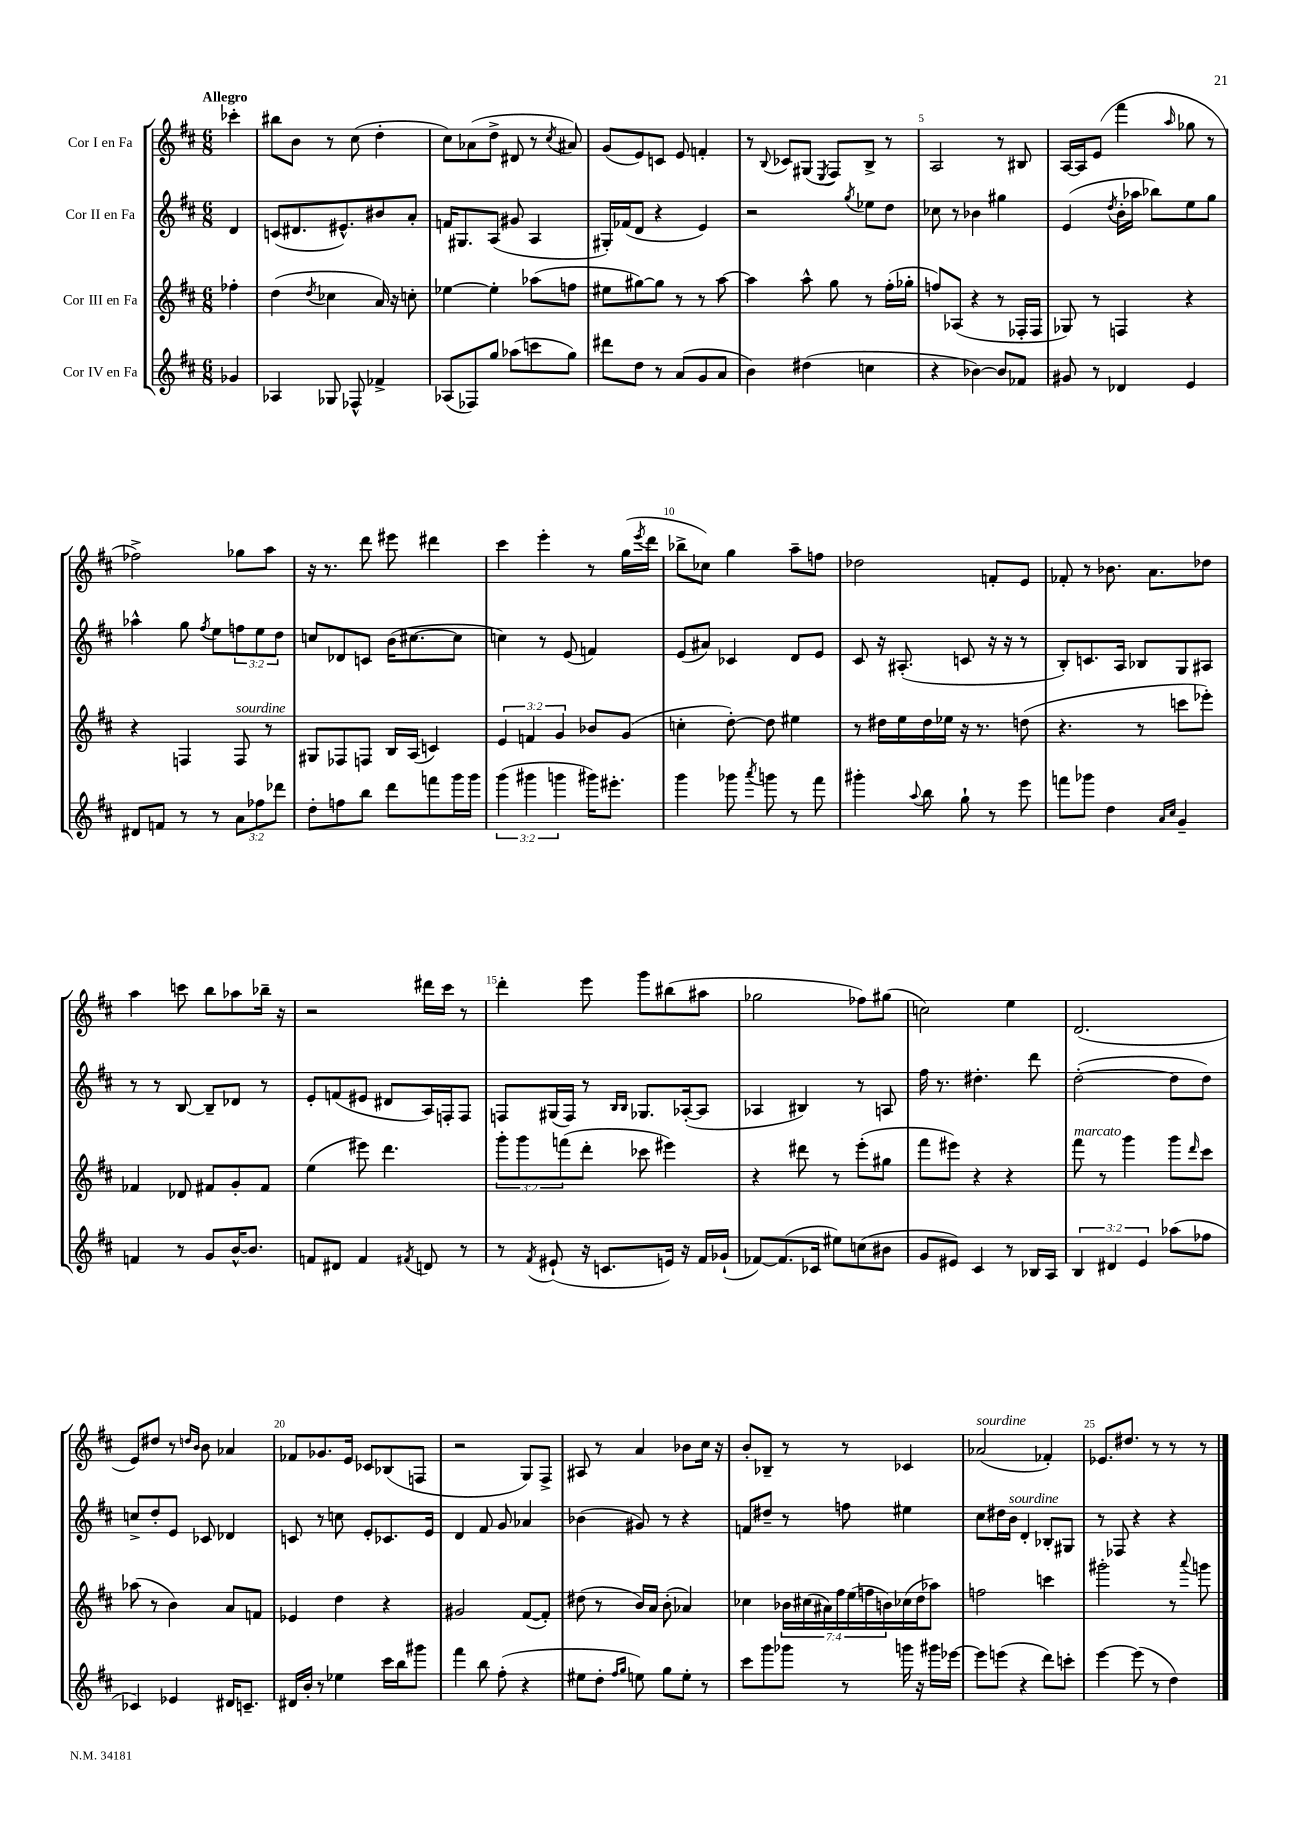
<<
\new StaffGroup <<
\new Staff = "s0" \with { instrumentName = "Cor I en Fa" } {
    \clef treble \key d \major \numericTimeSignature \time 6/8 \partial 4 \tempo "Allegro"
    ces'''4-. |
    bis''8 b'8 r8 cis''8( d''4-. |
    cis''8) aes'8( d''8-> dis'8 r8 \acciaccatura { cis''8 } ais'8) |
    g'8( e'8) c'8 e'8 f'4-. |
    r8 \appoggiatura { b8 } ces'8 gis8( \acciaccatura { e8 } fis8) b8-> r8 |
    a2 r8 bis8 |
    a16~ a16 e'8( fis'''4 \grace { a''16 } ges''8 r8 |
    fes''2->) ges''8 a''8 |
    r16 r8. d'''8 eis'''8 dis'''4 |
    cis'''4 e'''4-. r8 g''16( \acciaccatura { e'''8 } d'''16 |
    bes''8-> ces''8) g''4 a''8-- f''8 |
    des''2 f'8-. e'8 |
    fes'8-. r8 bes'8. a'8. des''8 |
    a''4 c'''8 b''8 aes''8 bes''16-- r16 |
    r2 dis'''16 cis'''16 r8 |
    d'''4-. e'''8 g'''8 bis''8( ais''8 |
    ges''2 fes''8) gis''8( |
    c''2) e''4 |
    d'2.( |
    e'8) dis''8 r8 \grace { d''16 b'16 } b'8 aes'4 |
    fes'8 ges'8. e'16 ces'8 bes8( f8 |
    r2 g8) fis8-> |
    ais8 r8 a'4 bes'8 cis''16 r16 |
    b'8-. bes8-- r8 r8 ces'4 |
    aes'2^\markup { \italic "sourdine" }( fes'4-.) |
    ees'8. dis''8. r8 r8 r8 \bar "|." |
}
\new Staff = "s1" \with { instrumentName = "Cor II en Fa" } {
    \clef treble \key d \major \numericTimeSignature \time 6/8 \override Staff.TupletNumber.text = #tuplet-number::calc-fraction-text \partial 4
    d'4 |
    c'8( dis'8. eis'8.-^) bis'8 a'8-. |
    f'16 gis8. a8( gis'8 a4 |
    gis16-.) fes'16( d'8 r4 e'4) |
    r2 \acciaccatura { g''8 } ees''8 d''8 |
    ces''8 r8 bes'4 gis''4 |
    e'4( \acciaccatura { d''8 } b'16-. aes''16 bes''8) e''8 g''8 |
    aes''4-^ g''8 \acciaccatura { fis''8 } e''8 \tuplet 3/2 { f''8 e''8 d''8 } |
    c''8 des'8 c'8 b'16( cis''8.~ cis''8 |
    c''4) r8 e'8( f'4) |
    e'8( ais'8) ces'4 d'8 e'8 |
    cis'8 r16 ais8.-.( c'8 r16 r16 r8 |
    b8-.) c'8. a16 bes8 g8 ais8 |
    r8 r8 b8~ b8-- des'8 r8 |
    e'8-. f'8( eis'8 dis'8 a16) f16-. f8 |
    f8 gis16( f16) r8 \grace { b16 b16 } ges8. aes16~-.( aes8 |
    aes4 bis4) r8 a8 |
    fis''16 r8. dis''4.-. d'''8 |
    d''2~-.( d''8 d''8) |
    c''8-> d''8-. e'8 ces'8 des'4 |
    c'8 r8 c''8 e'8-. ces'8. e'16 |
    d'4 fis'8 g'8 aes'4 |
    bes'4( gis'8) r8 r4 |
    f'8 dis''8-- r8 f''8 eis''4 |
    cis''8 dis''16 b'16^\markup { \italic "sourdine" } d'4-. bes8-. gis8 |
    r8 fes8 r4 r4 \bar "|." |
}
\new Staff = "s2" \with { instrumentName = "Cor III en Fa" } {
    \clef treble \key d \major \numericTimeSignature \time 6/8 \override Staff.TupletNumber.text = #tuplet-number::calc-fraction-text \partial 4
    fes''4-. |
    d''4( \acciaccatura { d''8 } ces''4 a'16) r16 c''8-. |
    ees''4~ ees''4-. aes''8( f''8 |
    eis''8 gis''8~) gis''8 r8 r8 a''8~ |
    a''4 a''8-^ g''8 r8 fis''16-.( ges''16-. |
    f''8) aes8( r4 r8 fes16-. fes16 |
    ges8) r8 f4 r4 |
    r4 f4 f8^\markup { \italic "sourdine" } r8 |
    gis8 fes8 f8 b16 a16( c'4) |
    \tuplet 3/2 { e'4 f'4 g'4 } bes'8 g'8( |
    c''4-. d''8~-.) d''8 eis''4 |
    r8 dis''16 e''16 dis''16 ees''16 r16 r8. d''8( |
    r4. r8 c'''8 ees'''8-.) |
    fes'4 des'8 fis'8 g'8-. fis'8 |
    e''4( eis'''8) d'''4. |
    \tuplet 3/2 { g'''8-. g'''8 f'''8( } d'''8-. ces'''8 eis'''4) |
    r4 dis'''8 r8 e'''8-.( gis''8 |
    fis'''8 eis'''8) r4 r4 |
    fis'''8^\markup { \italic "marcato" } r8 g'''4 g'''8 \grace { d'''16 } cis'''8 |
    aes''8( r8 b'4) a'8 f'8 |
    ees'4 d''4 r4 |
    gis'2 fis'8~( fis'8-.) |
    dis''8( r8 b'16) a'16 b'8-.( aes'4) |
    ces''4 \tuplet 7/4 { bes'16 cis''16( ais'16) fis''16 e''16( f''16 b'16) } ces''16( d''16 aes''8) |
    f''2 c'''4 |
    gis'''2-. r8 \appoggiatura { a'''8 } g'''8 \bar "|." |
}
\new Staff = "s3" \with { instrumentName = "Cor IV en Fa" } {
    \clef treble \key d \major \numericTimeSignature \time 6/8 \override Staff.TupletNumber.text = #tuplet-number::calc-fraction-text \partial 4
    ges'4 |
    aes4 ges8 fes8-^ fes'4-> |
    aes8( fes8) g''8 aes''8( c'''8 g''8) |
    dis'''8 d''8 r8 a'8( g'8 a'8 |
    b'4) dis''4( c''4 |
    r4 bes'4~) bes'8 fes'8 |
    gis'8 r8 des'4 e'4 |
    dis'8 f'8 r8 r8 \tuplet 3/2 { a'8 fes''8 des'''8 } |
    d''8-. f''8 b''8 d'''8 f'''8 g'''16 g'''16 |
    \tuplet 3/2 { g'''4( gis'''4 g'''4 } gis'''16) eis'''8.-. |
    g'''4 ges'''8 \acciaccatura { a'''8 } g'''8 r8 fis'''8 |
    gis'''4-. \appoggiatura { a''8 } b''8 g''8-! r8 e'''8 |
    f'''8 ges'''8 d''4 \grace { a'16 cis''16 } g'4-- |
    f'4 r8 g'8 b'16~-^ b'8. |
    f'8 dis'8 f'4 \acciaccatura { fis'8 } d'8 r8 |
    r8 \acciaccatura { fis'8 } eis'8-!( r16 c'8. e'16) r16 fis'16 ges'16-!( |
    fes'8~) fes'8.( ces'16 eis''8) c''8( bis'8 |
    g'8 eis'8) cis'4 r8 bes16 a16 |
    \tuplet 3/2 { b4 dis'4 e'4 } aes''8( fes''8 |
    ces'4) ees'4 dis'16 c'8.-- |
    dis'16 b'16-. r8 ees''4 cis'''16 b''16 gis'''8 |
    fis'''4 b''8 fis''8-.( r4 |
    eis''8 d''8-. \grace { fis''16 g''16 } e''8) g''8 e''8-. r8 |
    cis'''8 g'''8 ges'''8 r8 g'''16 r16 gis'''16 ees'''16~ |
    ees'''8 e'''8( r4 d'''8) c'''8-. |
    e'''4~ e'''8( r8 d''4) \bar "|." |
}
>>
>>
\layout { \context { \Score \override BarNumber.break-visibility = ##(#f #t #t) barNumberVisibility = #(every-nth-bar-number-visible 5) } }
